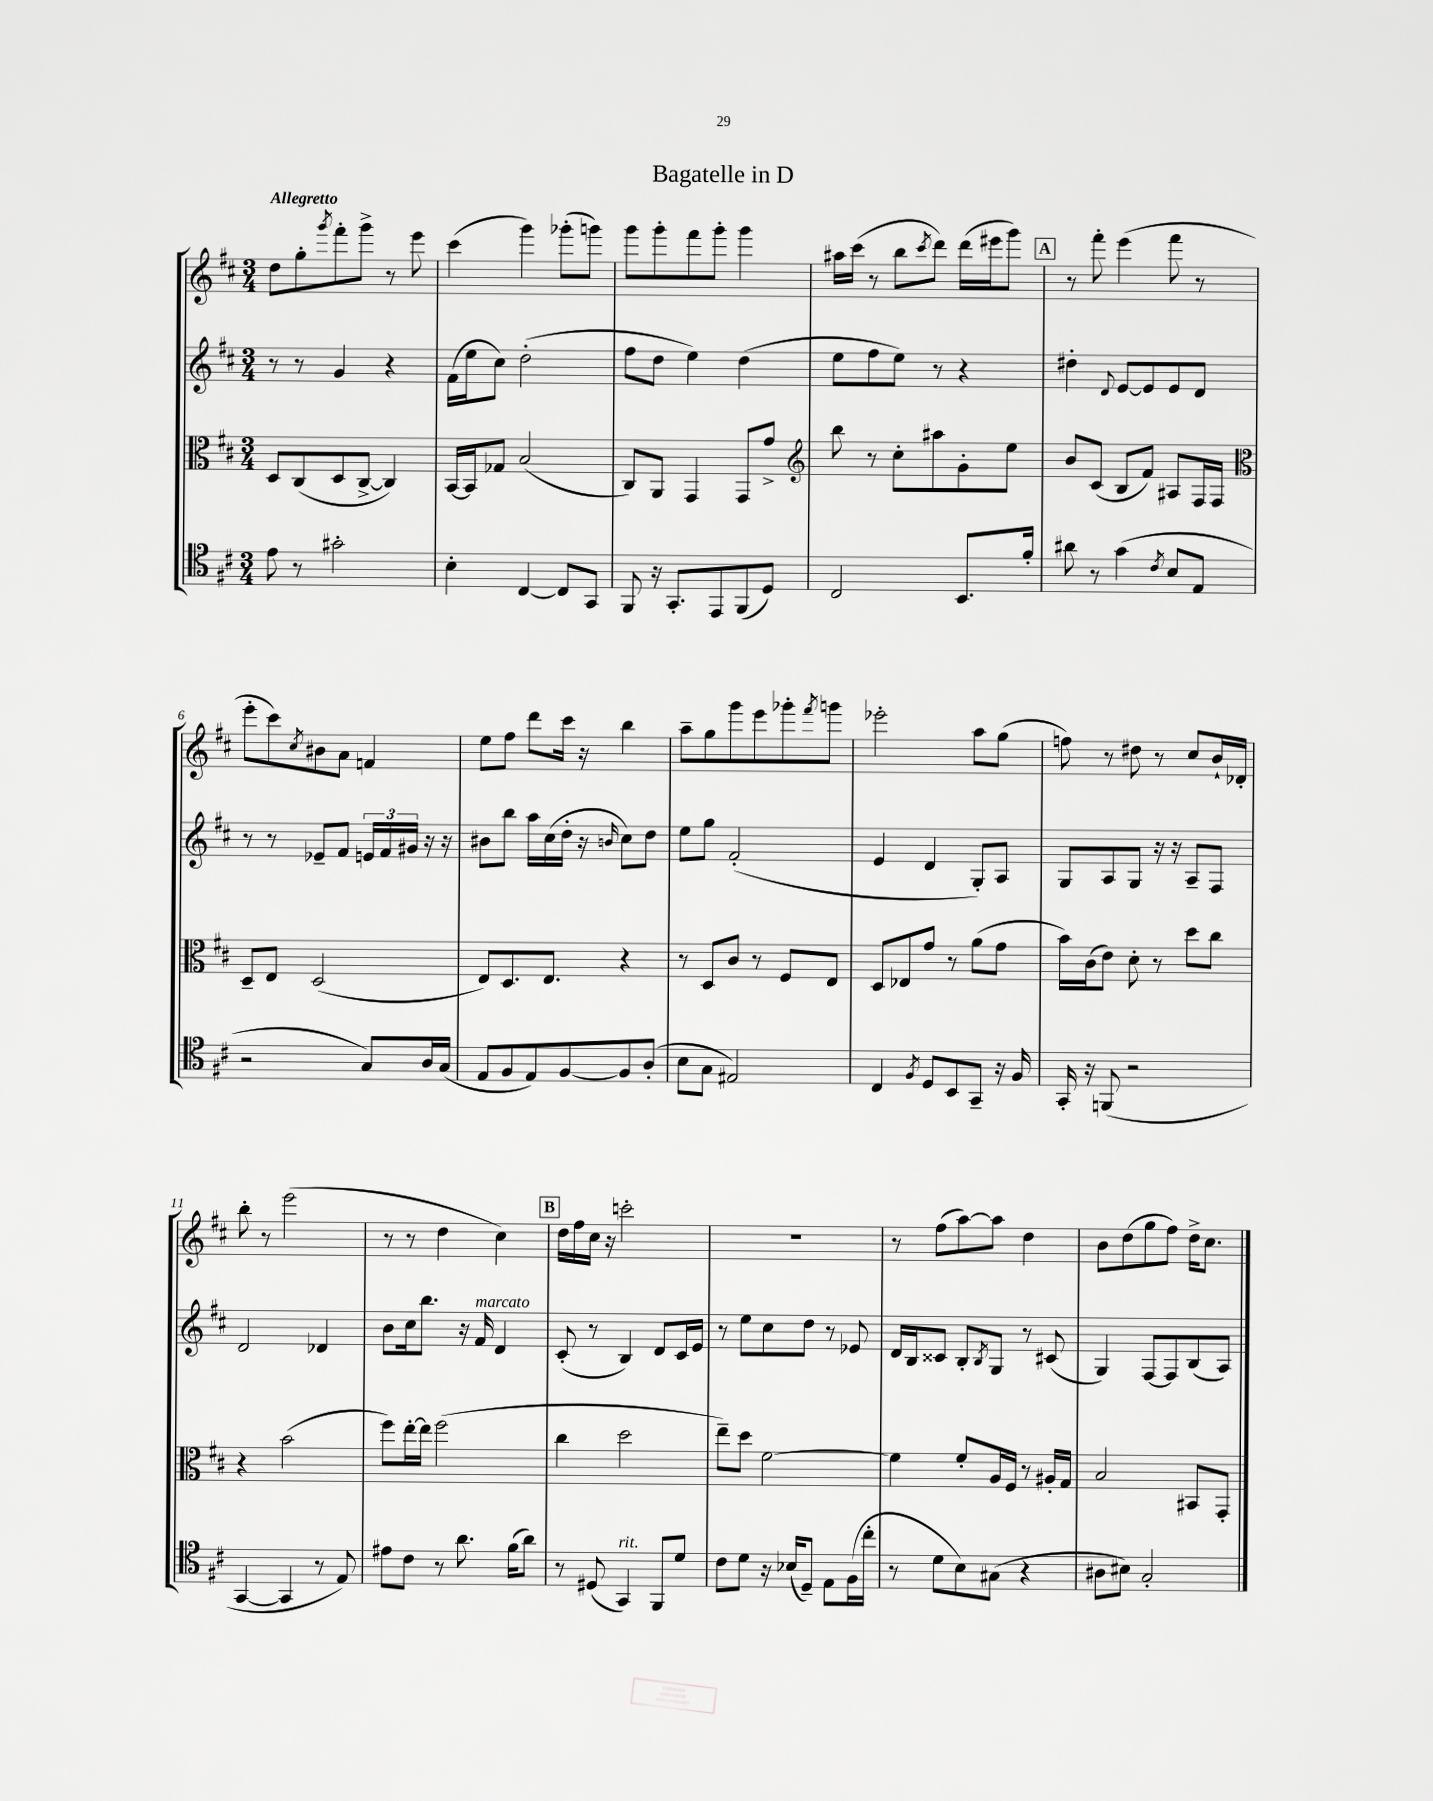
\header { title = "Bagatelle in D" }
<<
\new StaffGroup <<
\new Staff = "s0" {
    \clef treble \key d \major \numericTimeSignature \time 3/4 \tempo "Allegretto"
    d''8 g''8-. \acciaccatura { g'''8 } fis'''8-. g'''8-> r8 e'''8 |
    cis'''4( g'''4) ges'''8-.( g'''8) |
    g'''8 g'''8-. fis'''8 g'''8-. g'''4 |
    ais''16 cis'''16( r8 b''8 \acciaccatura { cis'''8 } d'''8) d'''16( eis'''16 g'''8) |
    \mark \markup { \box "A" } r8 fis'''8-. e'''4( fis'''8 r8 |
    e'''8-. cis'''8) \acciaccatura { cis''8 } bis'8 a'8 f'4 |
    e''8 fis''8 d'''8 cis'''16 r16 b''4 |
    a''8-- g''8 g'''8 e'''8 ges'''8-. \acciaccatura { fis'''8 } g'''8 |
    ees'''2-. a''8 g''8( |
    f''8) r8 dis''8 r8 cis''8 b'16-! des'16-. |
    b''8-. r8 e'''2( |
    r8 r8 d''4 cis''4) |
    \mark \markup { \box "B" } d''16 fis''16 cis''16 r16 c'''2-. |
    R2. |
    r8 fis''8( a''8~) a''8 d''4 |
    b'8 d''8( g''8 fis''8) d''16-> cis''8. \bar "|." |
}
\new Staff = "s1" {
    \clef treble \key d \major \numericTimeSignature \time 3/4
    r8 r8 g'4 r4 |
    fis'16( e''16 cis''8) d''2-.( |
    fis''8 d''8 e''4) d''4( |
    e''8 fis''8 e''8) r8 r4 |
    \mark \markup { \box "A" } dis''4-. \appoggiatura { d'8 } e'8~ e'8 e'8 d'8 |
    r8 r8 ees'8-- fis'8 \tuplet 3/2 { e'16 fis'16 gis'16 } r16 r16 |
    bis'8 b''8 a''16 cis''16( d''16-. r16 \grace { b'16 } cis''8) d''8 |
    e''8 g''8 fis'2-.( |
    e'4 d'4 g8-.) a8 |
    g8 a8 g8 r16 r16 a8-- fis8 |
    d'2 des'4 |
    b'8 cis''16 b''8. r16 fis'16^\markup { \italic "marcato" } d'4 |
    \mark \markup { \box "B" } cis'8-.( r8 b4) d'8 cis'16 e'16 |
    r8 e''8 cis''8 d''8 r8 ees'8 |
    d'16 b16 cisis'8 b8-. \acciaccatura { b8 } g8 r8 cis'8( |
    g4) fis8~ fis8 b8( a8) \bar "|." |
}
\new Staff = "s2" {
    \clef alto \key d \major \numericTimeSignature \time 3/4
    d8 cis8( d8 cis8~-> cis4) |
    b,16~ b,16 ges8 b2( |
    cis8) a,8 g,4 g,8 g'8-> |
    \clef treble b''8 r8 cis''8-. ais''8 g'8-. e''8 |
    \mark \markup { \box "A" } b'8 cis'8( b8 fis'8) ais8 fis16 fis16 |
    \clef alto d8-- e8 d2( |
    e8) d8. e8. r4 |
    r8 d8 cis'8 r8 fis8 e8 |
    d8 ees8 g'8 r8 a'8( g'8 |
    b'16) cis'16( e'8) d'8-. r8 d''8 cis''8 |
    r4 b'2( |
    fis''8) e''16~-. e''16 fis''2( |
    \mark \markup { \box "B" } cis''4 d''2 |
    e''8--) d''8 fis'2~ |
    fis'4 fis'8-. a16 fis16 r8 ais16-. g16 |
    b2 bis,8 g,8-. \bar "|." |
}
\new Staff = "s3" {
    \clef tenor \key d \major \numericTimeSignature \time 3/4
    e'8 r8 gis'2-. |
    b4-. cis4~ cis8 g,8 |
    fis,8 r16 g,8.-. e,8 fis,8( d8) |
    cis2 b,8. fis'16-. |
    \mark \markup { \box "A" } ais'8 r8 g'4( \acciaccatura { cis'8 } b8 e8 |
    r2 g8) a16 g16( |
    e8 fis8 e8) fis8~ fis8 a8-.( |
    b8 g8 eis2) |
    cis4 \acciaccatura { fis8 } d8 b,8 g,8-- r16 fis16 |
    g,16-. r16 f,8( r2 |
    g,4~ g,4 r8 e8) |
    eis'8 cis'8 r8 a'8. fis'16( a'8) |
    \mark \markup { \box "B" } r8 dis8( g,4^\markup { \italic "rit." }) fis,8 d'8 |
    cis'8 d'8 r16 bes16( d8--) e8 fis16( cis''16-. |
    r8 d'8 b8) gis8( r4 |
    ais8 bis8) g2-. \bar "|." |
}
>>
>>
